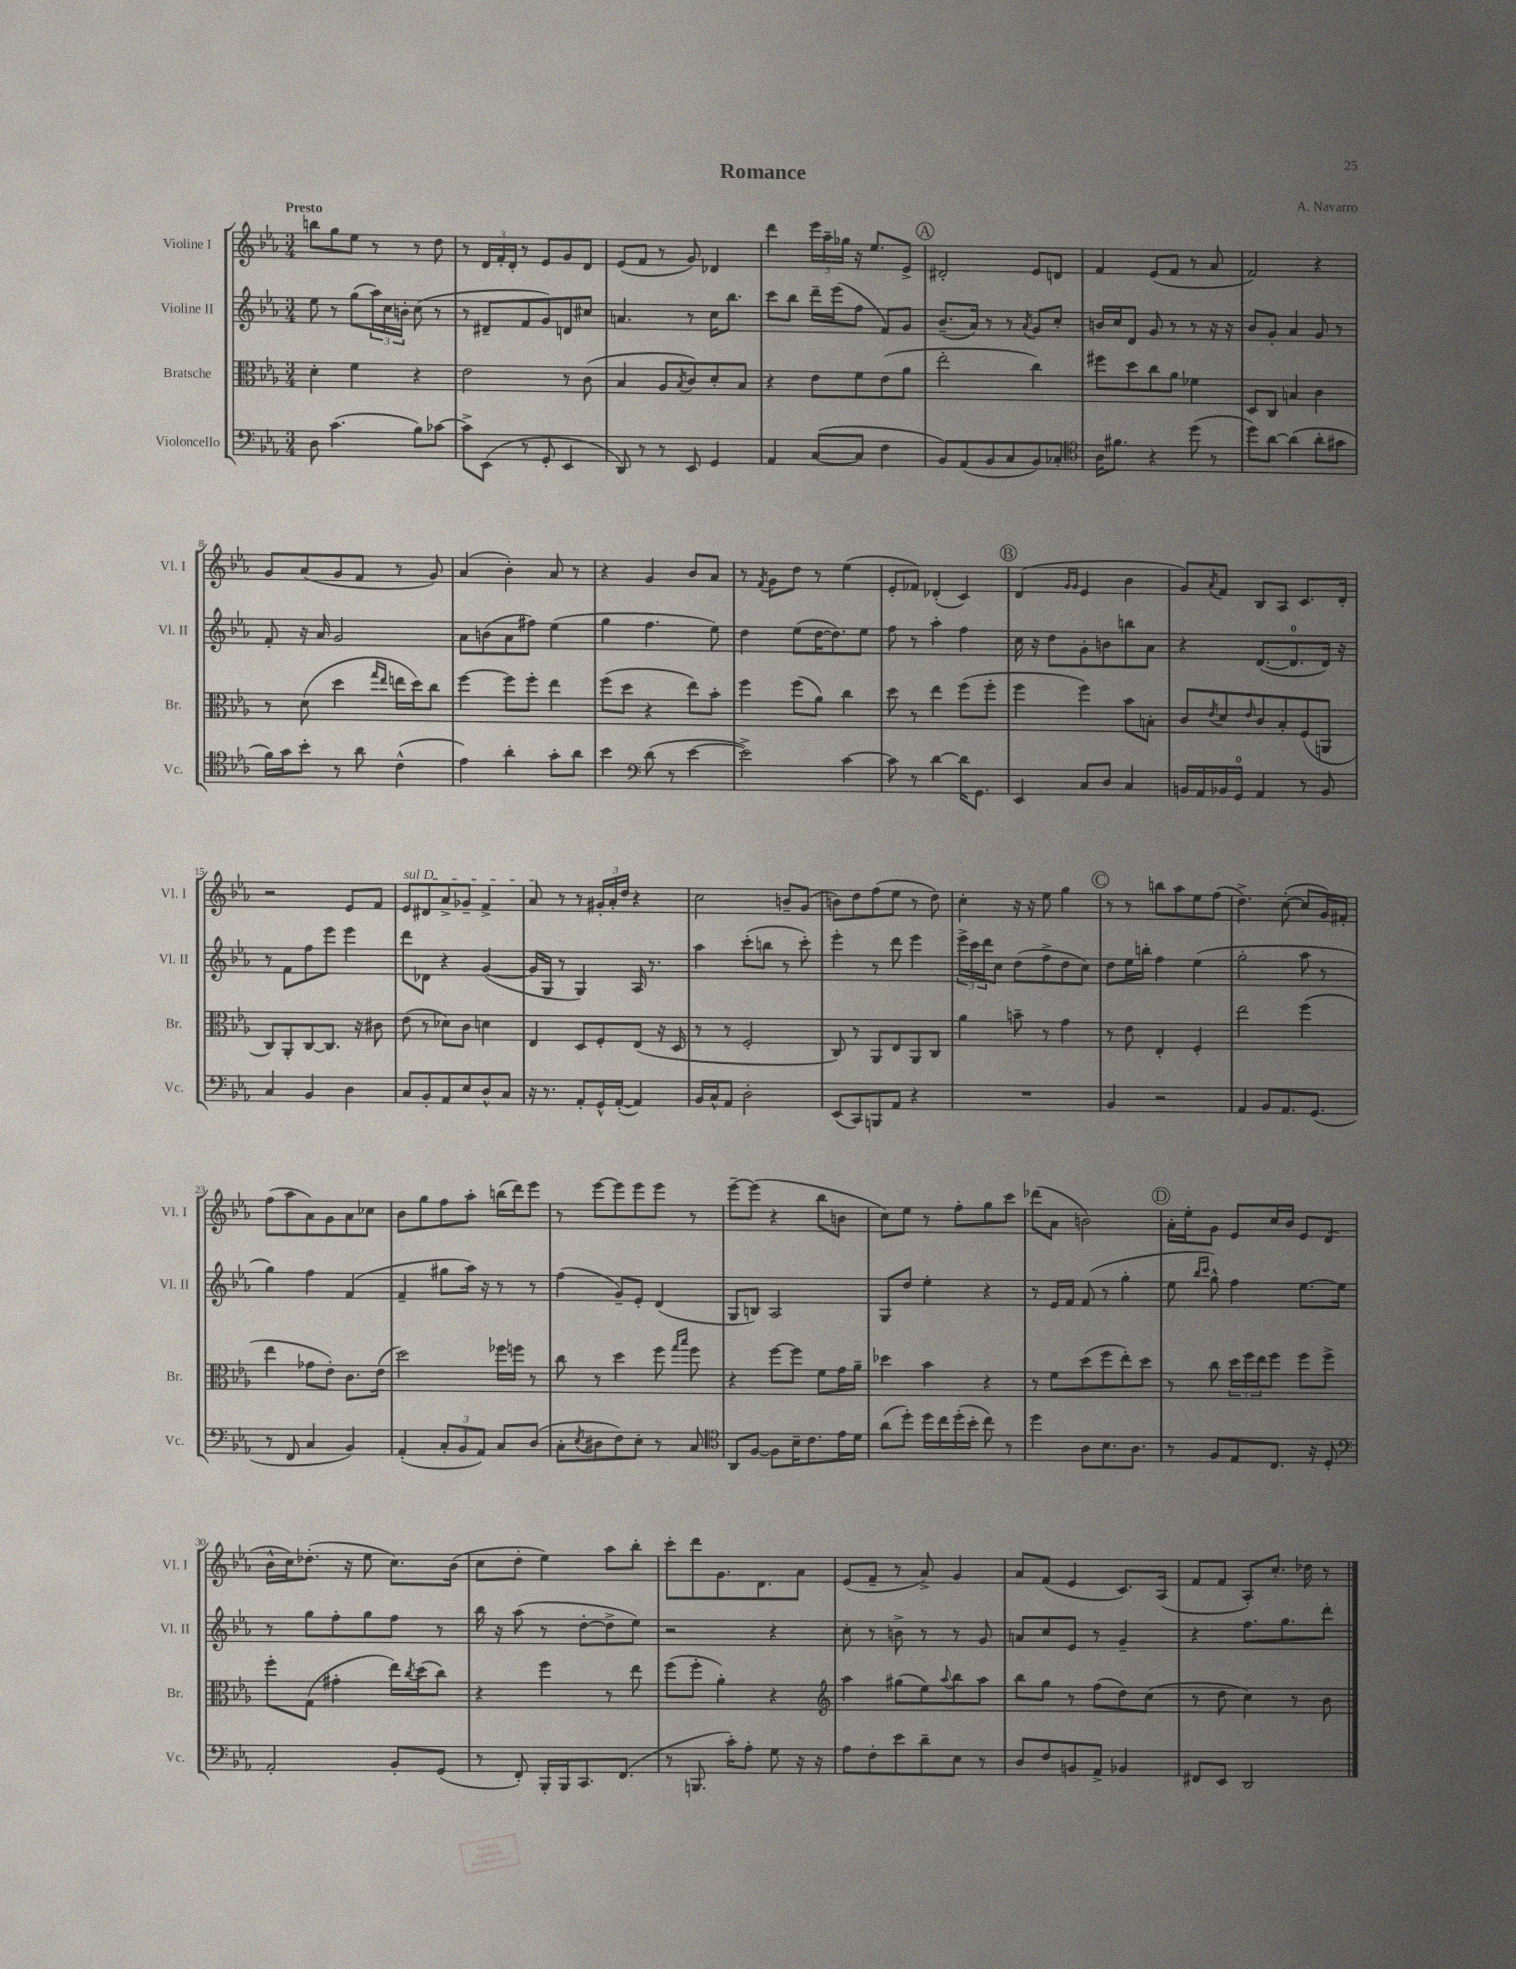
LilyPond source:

\header { title = "Romance" composer = "A. Navarro" }
<<
\new StaffGroup <<
\new Staff = "s0" \with { instrumentName = "Violine I" shortInstrumentName = "Vl. I" } {
    \clef treble \key ees \major \numericTimeSignature \time 3/4 \tempo "Presto"
    b''8 g''8 ees''8 r8 r8 d''8 |
    r8 \tuplet 3/2 { d'16 f'16-. d'16-. } r8 ees'8 g'8 d'8 |
    ees'8( f'8 r8 g'8) des'4 |
    d'''4 \tuplet 3/2 { ees'''16 aes''16-- ges''16 } r16 ees''8. ees'8-> |
    \mark \markup { \circle "A" } dis'2-. ees'8 d'8 |
    f'4 ees'8( f'8 r8 aes'8 |
    f'2) r4 |
    g'8 aes'8( g'8 f'8 r8 g'8) |
    aes'4( bes'4-.) aes'8 r8 |
    r4 g'4 bes'8 aes'8 |
    r8 \acciaccatura { f'8 } g'8 d''8 r8 ees''4( |
    ees'8-. fes'8) des'4-.( c'4) |
    \mark \markup { \circle "B" } d'4( \grace { g'16 g'16 } ees'4 bes'4 |
    g'8) \acciaccatura { aes'8 } f'8 bes8 aes8 c'8. d'16-. |
    r2 ees'8 f'8 |
    \once \override TextSpanner.bound-details.left.text = \markup { \italic "sul D" } ees'8\startTextSpan dis'8 aes'8-> ges'8-- f'4-> |
    aes'8\stopTextSpan r8 r8 \tuplet 3/2 { gis'16-. aes'16-. d''16 } r4 |
    c''2 b'8-- g'8( |
    b'8) d''8 f''8( ees''8 r8 d''8) |
    c''4-. r16 r16 ees''8 g''4 |
    \mark \markup { \circle "C" } r8 r8 b''8 aes''8 ees''8 f''8( |
    d''4.->) c''8~-.( c''8 g'16) fis'16-. |
    f''8( aes''8 aes'8) g'8 aes'8 ces''8 |
    bes'8 g''8 f''8 aes''8-. b''16( d'''16) ees'''8 |
    r8 ees'''8~ ees'''8 ees'''8 ees'''8 r8 |
    ees'''8~-- ees'''8( r4 bes''8 b'8 |
    c''8) ees''8 r8 f''8-. g''8 c'''8 |
    des'''8( aes'8 b'2) |
    \mark \markup { \circle "D" } aes'16-. ees''16-. g'8 ees'8 c''16 bes'16 ees'8 d'8( |
    bes'16-^ c''16) des''8.-.( r16 ees''8 c''8.) bes'16( |
    c''8 d''8-. ees''4) aes''8 bes''8-. |
    c'''8-. d'''8 g'8. d'8. aes'8 |
    ees'8( f'8-- r8 aes'8->) g'4 |
    aes'8 f'8( ees'4 c'8.) aes16( |
    f'8 f'8 aes8-.) c''8.-. des''16 r8 \bar "|." |
}
\new Staff = "s1" \with { instrumentName = "Violine II" shortInstrumentName = "Vl. II" } {
    \clef treble \key ees \major \numericTimeSignature \time 3/4
    ees''8 r8 g''8( \tuplet 3/2 { aes''16) c''16 b'16-. } c''8( r8 |
    r8 dis'8-- f'8 g'8) d'8 cis''8 |
    a'4. r8 c''16 bes''8. |
    c'''8 bes''8 d'''16-- ees'''16( f''8 f'8) g'8 |
    \mark \markup { \circle "A" } bes'8.--( aes'16) r8 r8 \acciaccatura { aes'8 } g'8 c''8-. |
    b'16 c''16 d'8 g'8 r8 r8 r16 r16 |
    bes'8 g'8-. aes'4 g'8 r8 |
    f'8-. r16 aes'16 g'2 |
    aes'8 b'8( aes'8 fis''8) ees''4( |
    g''4 f''4. ees''8) |
    d''4 ees''8( d''16~ d''8.) ees''8 |
    f''8 r8 aes''4-. f''4 |
    \mark \markup { \circle "B" } c''16 r16 d''8 g'8-. b'8 b''8 aes'8 |
    r4 d'8.~( d'8.-0 d'16) r16 |
    r8 f'8 f''8 ees'''8 ees'''4 |
    d'''8 des'8 r4 g'4~( |
    g'16 g16 r8 g4) aes16 r8. |
    aes''4 c'''8-.( b''8 r8 c'''8-.) |
    ees'''4-. r8 d'''8 ees'''4 |
    \tuplet 3/2 { ees'''16-> c'''16 d'''16 } c''8 d''8( f''8-> d''8 c''8) |
    \mark \markup { \circle "C" } d''8 ees''16 b''16-. f''4 ees''4( |
    g''2-. aes''8 r8 |
    g''4) f''4 f'4( |
    f'4-- gis''8 aes''16) r16 r8 r8 |
    f''4( g'8--) ees'8-. d'4( |
    g8 b8) aes2 |
    g8 d''8 ees''4-. r4 |
    r8 ees'16 f'16 f'8( r8 g''4-. |
    \mark \markup { \circle "D" } ees''8 \grace { bes''16 c'''16 } g''8-^) f''4 ees''8.~ ees''16 |
    r8 g''8 f''8-. g''8 f''8 r8 |
    bes''16 r16 aes''8( r8 d''8~-. d''8-> ees''8) |
    r2 r4 |
    c''8-. r8 b'8-> r8 r8 g'8 |
    a'8 c''8 ees'8 r8 g'4-- |
    r4 f''8. g''8. d'''8-. \bar "|." |
}
\new Staff = "s2" \with { instrumentName = "Bratsche" shortInstrumentName = "Br." } {
    \clef alto \key ees \major \numericTimeSignature \time 3/4
    d'4-. f'4 r4 |
    ees'2 r8 c'8( |
    bes4 aes8 \acciaccatura { bes8 } c'8) d'8-. bes8 |
    r4 ees'8 f'8 ees'8( aes'8 |
    \mark \markup { \circle "A" } ees''2-. c''4) |
    fis''8 d''8 c''8 aes'8 fes'4 |
    d8 c8 b4 c'4 |
    r8 d'8( d''4 \grace { g''16 ees''16 } e''16 d''16) c''8 |
    f''4~ f''8 f''8-. ees''4 |
    f''8( d''8 r4 ees''8) bes'8-. |
    f''4 f''8( aes'8) c''4 |
    d''8 r8 ees''4 f''8( f''8-. |
    \mark \markup { \circle "B" } f''4 f''4) bes'8 b8-. |
    c'8 \acciaccatura { ees'8 } d'8 \grace { ees'16 } c'8 bes8-. f8( a,8 |
    c8) aes,8-. c8~ c8. r16 cis'8 |
    ees'8( r8 des'8) c'8 d'4 |
    ees4 d8 f8-. ees8( r16 d16 |
    r8 r8 f2-. |
    c8) r8 aes,8 ees8 aes,8 c8 |
    aes'4 b'8-- r8 g'4 |
    \mark \markup { \circle "C" } r8 ees'8 ees4-. f4-. |
    ees''2 f''4( |
    ees''4 ges'8 ees'8-.) c'8. ees'16( |
    d''2) fes''16 f''16 r8 |
    c''8 r8 d''4 f''8 \grace { g''16 bes''16 } f''8 |
    r4 f''8~ f''8 f'8 g'16 aes'16-- |
    des''4 bes'4 r4 |
    r8 f'8 d''8( f''8 ees''8-.) d''8 |
    \mark \markup { \circle "D" } r8 c''8 \tuplet 3/2 { d''16 f''16 ees''16 } f''8 f''8 f''8-> |
    f''8-. g8( gis'4-. ees''16) \acciaccatura { c''8 } d''16( c''8) |
    r4 f''4 r8 ees''8 |
    f''8( f''8-. aes'4-.) r4 |
    \clef treble aes''4 gis''8( ees''8) \appoggiatura { aes''8 } bes''8 aes''8 |
    bes''8 g''8 r8 f''8( d''8) c''8( |
    r8 d''8 c''4) r8 bes'8 \bar "|." |
}
\new Staff = "s3" \with { instrumentName = "Violoncello" shortInstrumentName = "Vc." } {
    \clef bass \key ees \major \numericTimeSignature \time 3/4
    d8 c'4.( bes8) ces'8~ |
    ces'8-> ees,8( r8 g,8-. ees,4 |
    d,8) r8 r8 ees,8 g,4 |
    aes,4 c8~( c8 f4 |
    \mark \markup { \circle "A" } bes,8) aes,8( bes,8 c8 bes,8) ces8-. |
    \clef tenor aes16 fis'8. r4 d''8( r8 |
    d''8) aes'8~ aes'4( aes'8-. gis'8 |
    f'16) g'16 bes'8-. r8 aes'8 c'4-^( |
    ees'4) aes'4-. g'8-. aes'8 |
    bes'4 \clef bass d'8( r8 ees'4~ |
    ees'2->) c'4~ |
    c'8 r8 d'4~ d'16 g,8. |
    \mark \markup { \circle "B" } ees,4 c8 d8 c4 |
    b,16 aes,16 bes,16 g,16-0 aes,4 r8 bes,8 |
    c4 bes,4 d4 |
    c8 bes,8-. aes,8 ees8 d8-^ c8 |
    r16 r8. aes,8-. g,16-^ aes,16~-.( aes,4) |
    bes,16 c16-^ aes,8 d2-. |
    ees,8( c,8) b,,8 aes,8 r4 |
    R2. |
    \mark \markup { \circle "C" } bes,4 r2 |
    aes,4 bes,8 aes,8. g,8.( |
    r8 f,8 c4 bes,4) |
    aes,4-.( \tuplet 3/2 { c8-. bes,8 aes,8) } c8 d8( |
    c8-. \acciaccatura { ees8 } dis8 f8) ees8-. r8 c8 |
    \clef tenor aes,8 f8~ f8 bes16-- c'8. ees'16 d'16 |
    aes'8( d''8-.) d''16 c''16 d''16-.( bes'16-. c''8) r8 |
    d''4 aes8 bes8. aes8. |
    \mark \markup { \circle "D" } r8 f8 ees8 c8. r16 d8-. |
    \clef bass aes,2-. bes,8-. g,8( |
    r8 f,8-.) bes,,16-. bes,,16 c,8. f,8.( |
    r8 b,,8. c'16-.) aes8-. g8 r16 r16 |
    aes8 f8-. ees'8 d'8-- ees8 r8 |
    d8 f8 b,8 aes,8-> bes,4 |
    fis,8 ees,8 d,2 \bar "|." |
}
>>
>>
